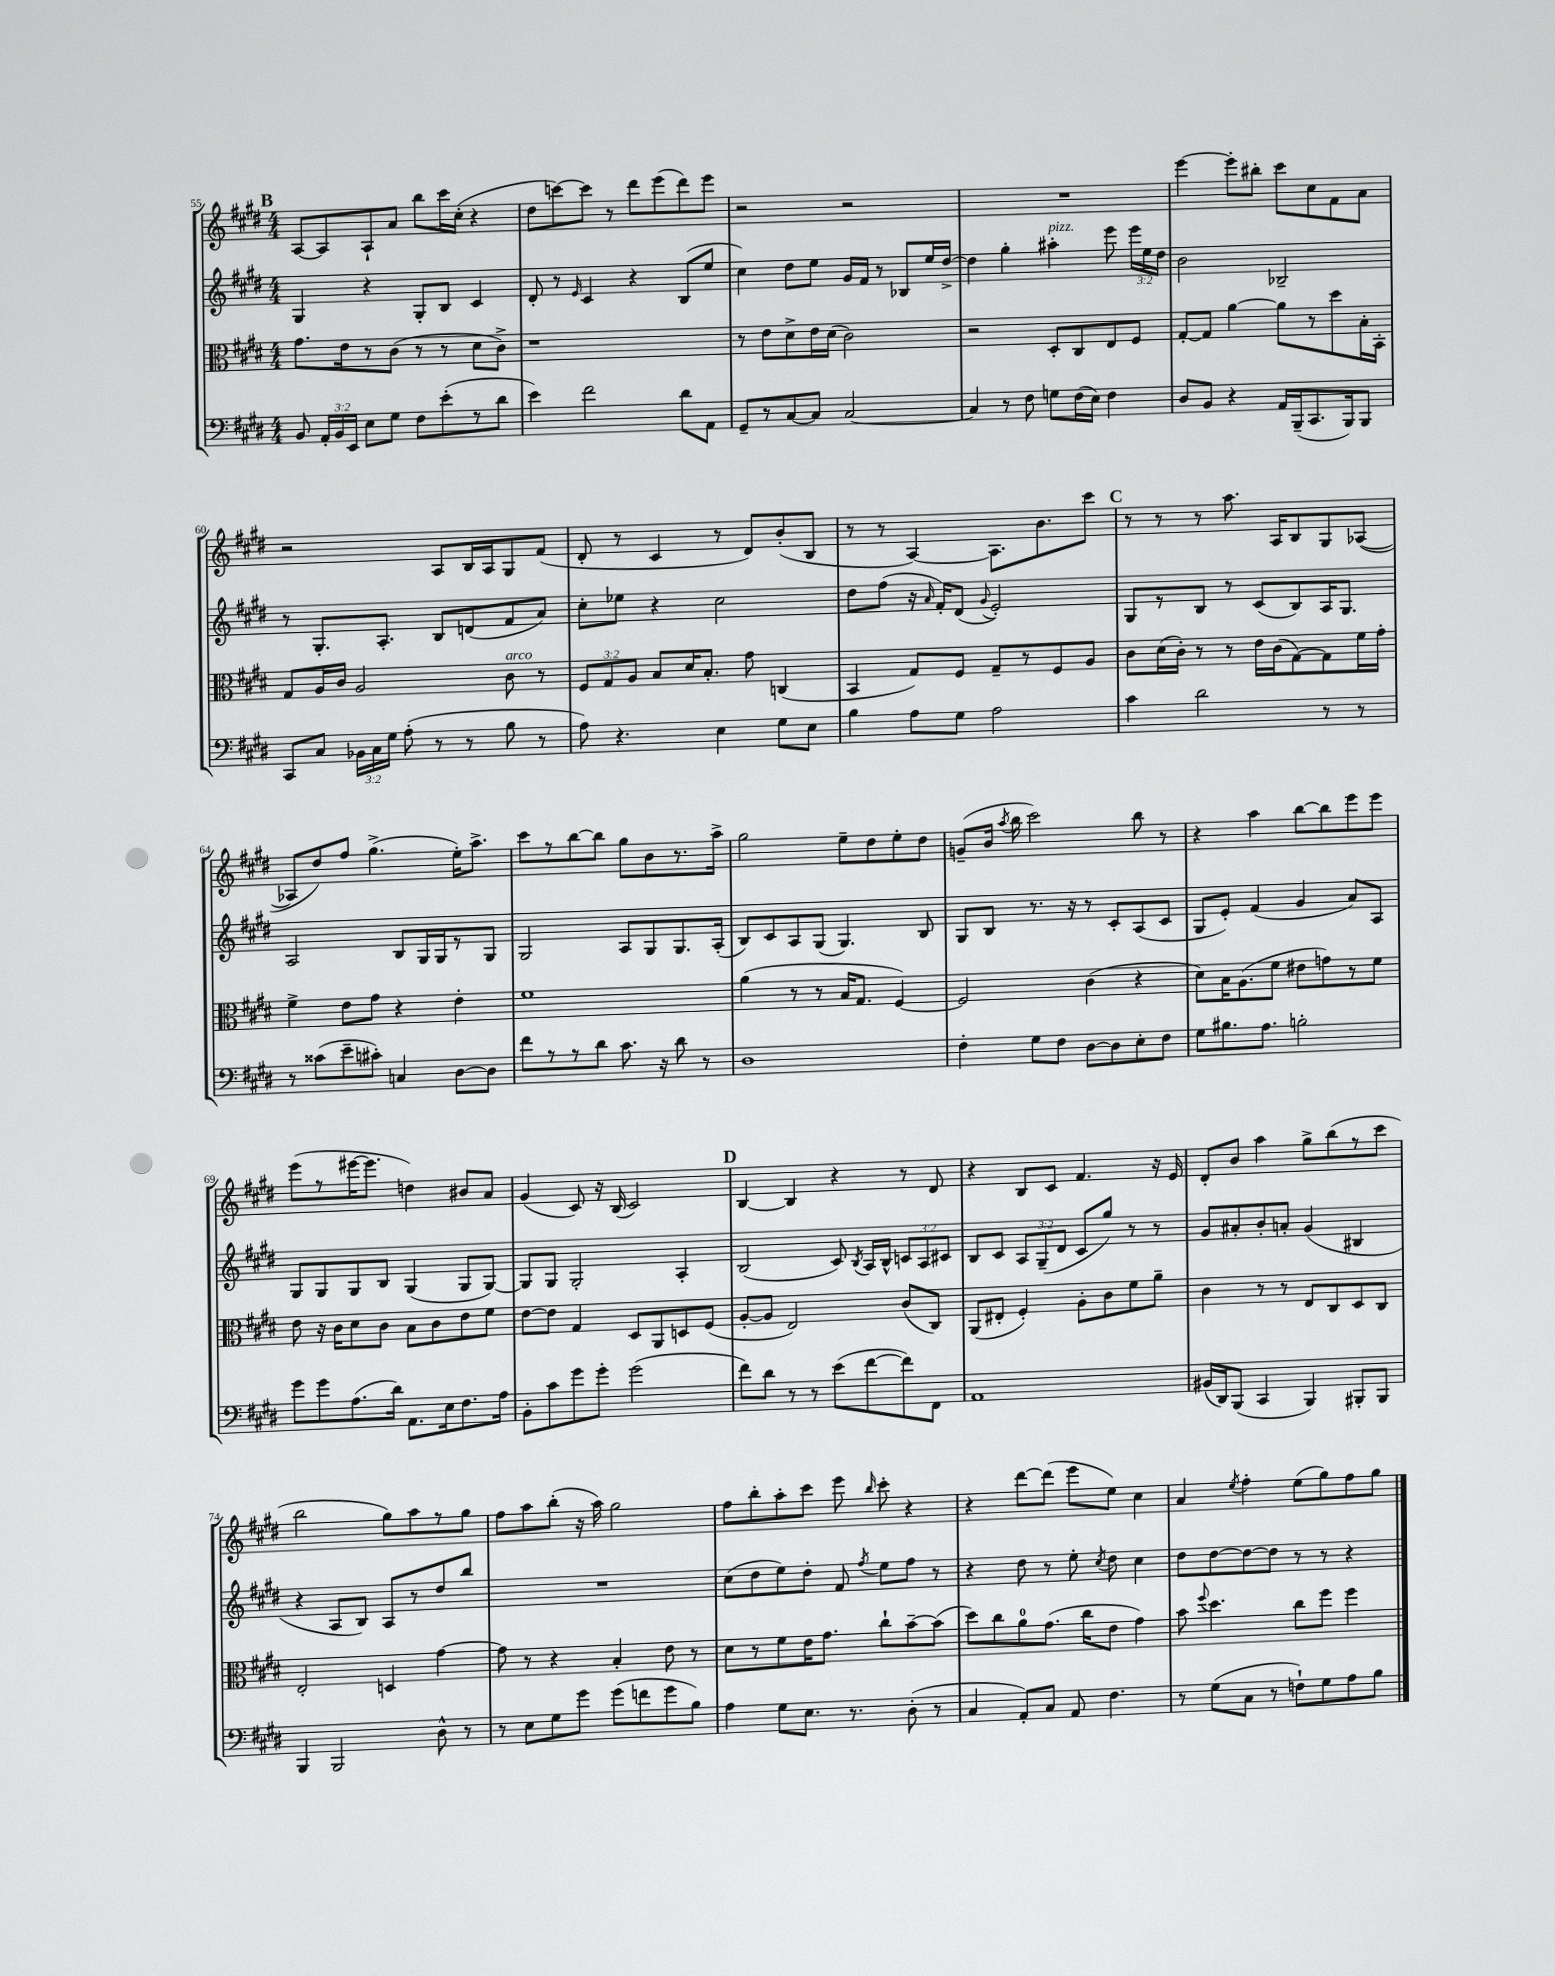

**kern	**kern	**kern	**kern
*staff4	*staff3	*staff2	*staff1
*clefF4	*clefC3	*clefG2	*clefG2
*k[f#c#g#d#]	*k[f#c#g#d#]	*k[f#c#g#d#]	*k[f#c#g#d#]
*M4/4	*M4/4	*M4/4	*M4/4
8BB	8.g#	4G#	[8A
24AA'	.	.	8A]
24BB	.	.	.
.	16e	.	.
24EE	.	.	.
8E	8r	4r	8A`
8G#	(8c#	.	8a
8F#	8r	8G#'	8bb
(8e'	8r	8B	16ccc#
.	.	.	(16cc#'
8r	8d#	4c#	4r
8d#	8c#^)	.	.
=	=	=	=
4e)	1r	8d#'	8dd#
.	.	8r	[8ccc)
.	.	16qqe	.
2f#	.	4c#	8ccc]
.	.	.	8r
.	.	4r	8ddd#
.	.	.	(8eee
8d#	.	(8B	8ddd#)
8AA	.	8ee	8eee
=	=	=	=
8GG#~	8r	4cc#)	2r
8r	8e	.	.
[8C#	8d#^	8dd#	.
8C#]	16e	8ee	.
.	(16d#	.	.
[2C#	2c#)	16g#	2r
.	.	16f#	.
.	.	8r	.
.	.	8B-	.
.	.	16ee	.
.	.	[16dd#^	.
=	=	=	=
4C#]	2r	4dd#]	1r
8r	.	4gg#'	.
8F#	.	.	.
8G	8D#'	4aa#'	.
(16F#	8C#	.	.
16E)	.	.	.
4F#	8E	8eee	.
.	8F#	24eee	.
.	.	24ee	.
.	.	24dd#	.
=	=	=	=
8D#	[8G#'	2b	[4eee
8BB	8G#]	.	.
4r	[4a	.	8eee']
.	.	.	8bb#'
16AA	8a]	2B-~	8ccc#
(16BBB~	.	.	.
8.CC#	8r	.	8cc#
.	8dd#	.	8f#
16BBB)	.	.	.
8BBB	16B'	.	8a
.	16BB'	.	.
=	=	=	=
8CC#	8G#	8r	2r
8C#	16A	8.G#'	.
.	16c#	.	.
24BB-	2A	.	.
24C#	.	.	.
.	.	8.A'	.
24G#	.	.	.
(8A'	.	.	.
8r	.	8B	8A
8r	.	(8d	16B
.	.	.	16A
8B	8c#	8f#	8G#
8r	8r	8a)	(8f#
=	=	=	=
8A)	12F#	8cc#'	8d#'
.	12G#	.	.
4.r	.	8ee-	8r
.	12A	.	.
.	8B	4r	4c#
.	16d#	.	.
.	8.B'	.	.
4E	.	2cc#	8r
.	8g#	.	8d#)
8G#	(4C	.	(8b'
8E	.	.	8B
=	=	=	=
4B	4BB	8dd#	8r
.	.	(8ff#	8r
8A	8G#)	16r	[4A)
.	.	16qqa	.
.	.	16f#')	.
8G#	8F#	(8d#	.
.	.	8qqg#	.
2A	8G#~	2e')	8.A]
.	8r	.	.
.	.	.	8.b
.	8F#	.	.
.	8A	.	8ccc#
=	=	=	=
4c#	8c#	8G#	8r
.	(16d#	8r	8r
.	16c#')	.	.
2d#	8r	8B	8r
.	8r	8r	8.aa
.	16e	(8c#	.
.	(16c#	.	16A
.	[8G#)	8B)	8B
8r	8G#]	16A	8G#
.	.	8.G#	.
8r	16f#	.	([8A-
.	16g#'	.	.
=	=	=	=
8r	4f#^	2A	8A-]
(8c##	.	.	8dd#)
8e~	8e	.	8ff#
8c#')	8g#	.	(4.gg#^
4C	4r	8B	.
.	.	16G#	.
.	.	16G#	.
[8D#	4e'	8r	16ee')
.	.	.	8.aa^
8D#]	.	8G#	.
=	=	=	=
8f#	1f#	2G#	8ccc#
8r	.	.	8r
8r	.	.	[8bb
8d#	.	.	8bb]
8.c#	.	8A	8gg#
.	.	8G#	8b
16r	.	.	.
8d#	.	8.G#	8.r
8r	.	.	.
.	.	(16A'	16aa^
=	=	=	=
1D#	(4a	8B)	2gg#
.	.	8c#	.
.	8r	8A	.
.	8r	(8G#	.
.	16B	4.G#)	8ee~
.	8.G#	.	.
.	.	.	8dd#
.	[4F#)	.	8ee'
.	.	8B	8dd#
=	=	=	=
4F#'	2F#]	8G#	(8g~
.	.	8B	16b
.	.	.	8qaa
.	.	.	16bb
8G#	.	8.r	2ccc#)
8F#	.	.	.
.	.	16r	.
[8D#	(4c#	8r	.
8D#]	.	8c#'	.
8E'	4r	(8A	8bb
8F#	.	8c#	8r
=	=	=	=
8G#	8d#)	8G#	4r
8.B#	16B	8e')	.
.	(8.A	.	.
.	.	(4f#	4aa
8.A	.	.	.
.	8f#	.	.
2B'	8e#	4g#	[8bb
.	8g)	.	8bb]
.	8r	8a)	8eee
.	8f#	8A	8eee
=	=	=	=
8g#	8e	8G#	(8eee
8g#	16r	8G#	8r
.	16c#	.	.
(8.A	8d#	8G#	[16eee#
.	.	.	8.eee#]
.	8c#	8B	.
16d#)	.	.	.
8.AA	8B	(4G#	4dd)
.	8c#	.	.
16E	.	.	.
8.F#	8e	8G#	8b#
.	8f#	[8G#)	8a
16A	.	.	.
=	=	=	=
8BB'	[8e	8G#]	(4g#
8c#	8e]	8G#	.
8g#	4G#	2G#'	8c#)
8g#'	.	.	16r
.	.	.	(16B
(2g#	8D#	.	2c#)
.	8AA	.	.
.	8D	4A'	.
.	(8F#	.	.
=	=	=	=
8f#)	[8A'	(2B	[4B
8d#	8A]	.	.
8r	2E)	.	4B]
8r	.	.	.
(8e	.	8c#)	4r
.	.	8qB	.
[8f#	.	16A	.
.	.	16B^^	.
8f#])	(8c#	12c	8r
.	.	12A	.
8FF#	8C#)	.	8d#
.	.	12c#	.
=	=	=	=
1AA	(8AA	8B	4r
.	8E#'	8c#	.
.	4F#')	12A	8B
.	.	(12G#~	.
.	.	.	8c#
.	.	12d#	.
.	8A'	8c#	4.f#
.	8c#	8gg#)	.
.	8f#	8r	.
.	8a~	8r	16r
.	.	.	16e
=	=	=	=
(16BB#	4c#	8g#	8d#'
16DD#)	.	.	.
(8BBB	.	8a#'	8b
4CC#	8r	8b'	4aa
.	8r	8a'	.
4BBB)	8E	(4g#	8gg#^
.	8C#	.	(8bb
8BBB#'	8D#	4B#	8r
8BBB#	8C#	.	8ccc#
=	=	=	=
4BBB	2E'	4r	2bb
2BBB	.	8A	.
.	.	8B)	.
.	4D	8A	8gg#)
.	.	8r	8aa
8D#^^	[4g#	8dd#	8r
8r	.	8bb	8gg#
=	=	=	=
8r	8g#]	1r	8ff#
8E	8r	.	8aa
8G#	4r	.	(8bb'
8g#	.	.	16r
.	.	.	16aa)
(8g#	4B'	.	2gg#
8f	.	.	.
8g#	8e	.	.
8B)	8r	.	.
=	=	=	=
4A	8d#	(8cc#	8ff#
.	8r	8dd#	8bb'
8G#	8f#	8ee)	8aa'
8.E	16e	8dd#'	8ccc#
.	8.g#	.	.
.	.	8f#	8eee
8.r	.	.	.
.	.	8qff#	16qqbb
.	8cc#`	8ee	8ccc#'
(8D#'	[8b~	8ff#	4r
8r	(8b]	8r	.
=	=	=	=
4C#	8dd#)	4r	4r
.	8cc#	.	.
8AA')	8a	8dd#	[8ddd#
8C#	(8.g#	8r	(8ddd#]
8AA	.	8ee'	8eee
.	16cc#	.	.
.	.	8qcc#	.
4.F#	8e	8dd#	8ee)
.	4g#)	4cc#	4cc#
=	=	=	=
8r	8b	8dd#	4a
.	8qqff#	.	.
(8G#	4.dd#	[8dd#	.
.	.	.	8qee
8C#	.	8dd#_	4ff#'
8r	.	8dd#]	.
8F`)	8cc#	8r	(8ee
8G#	8ff#	8r	8gg#)
8A	4ff#	4r	8ff#
8B	.	.	8gg#
==	==	==	==
*-	*-	*-	*-
